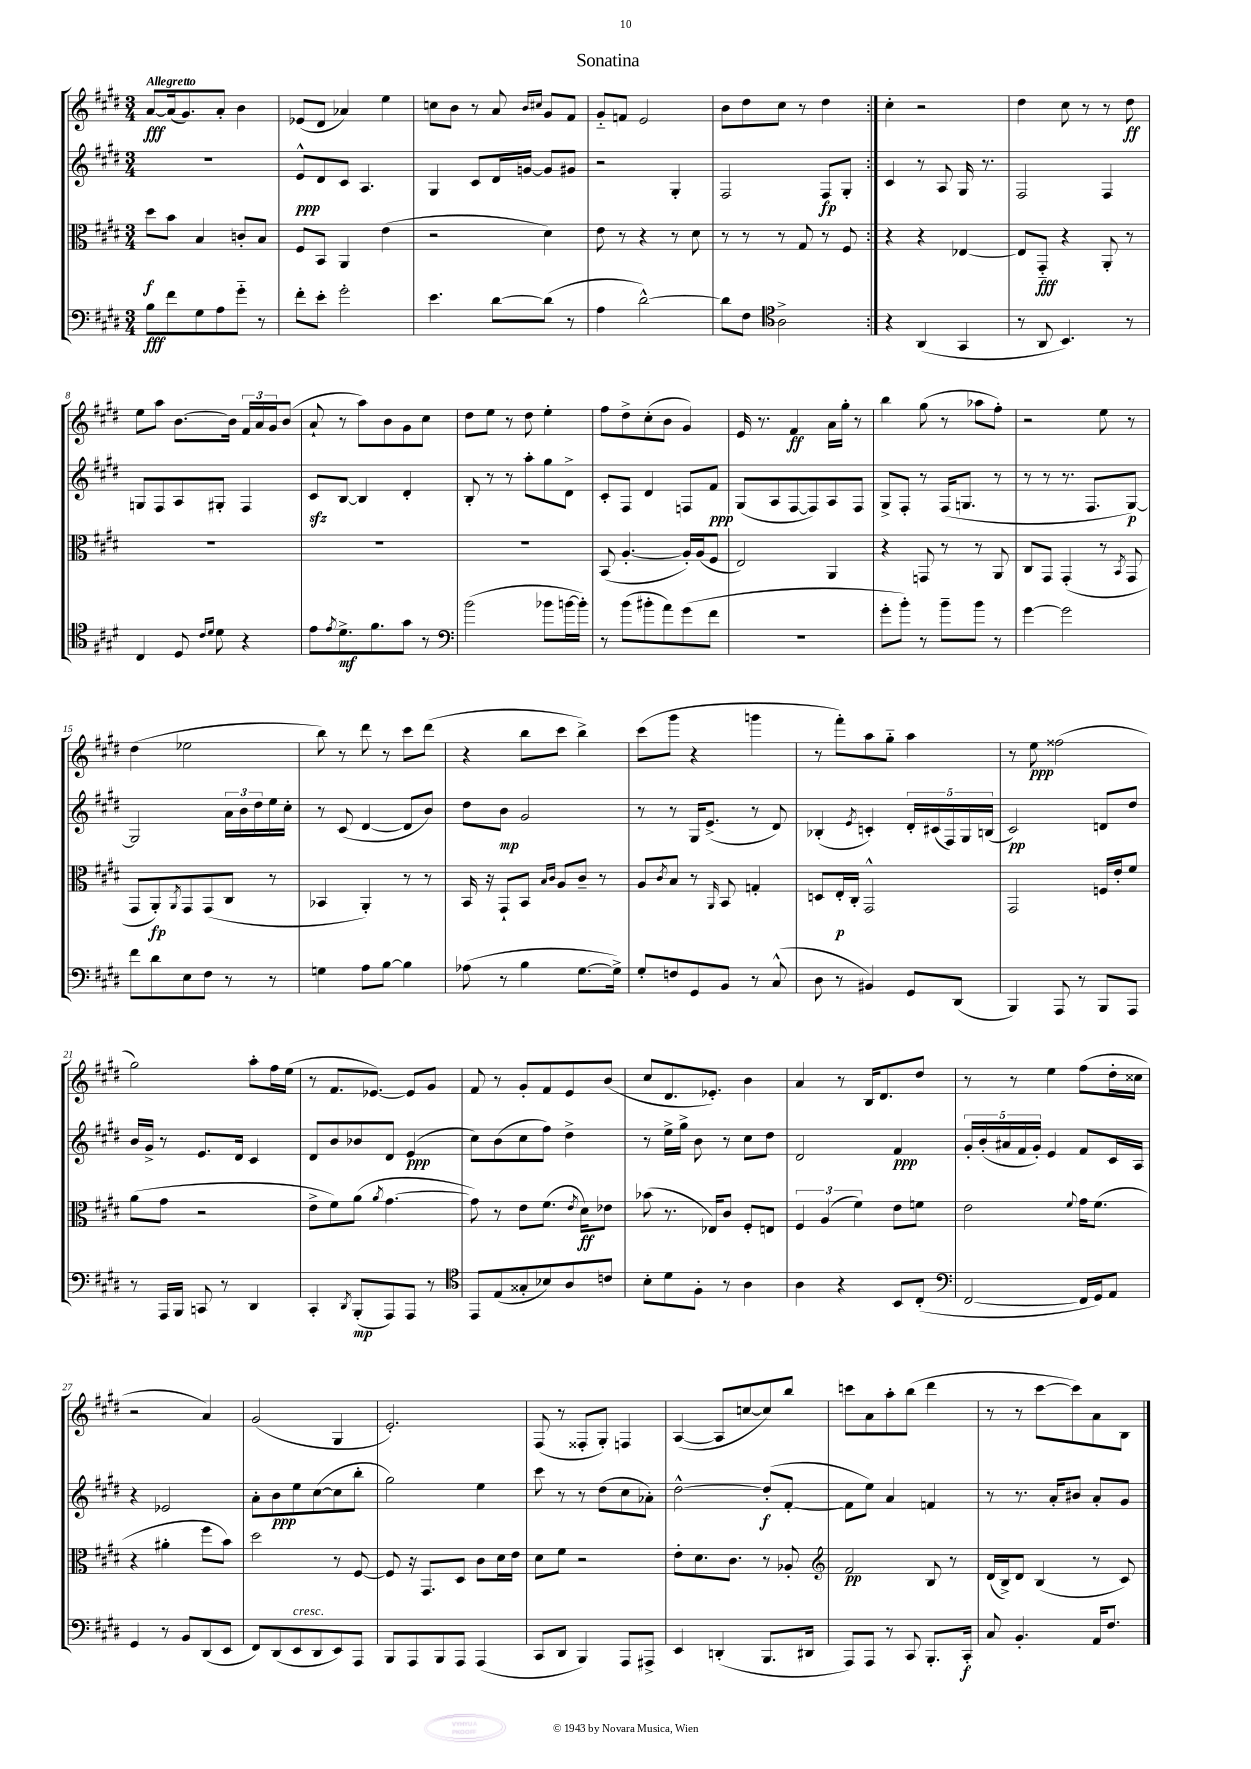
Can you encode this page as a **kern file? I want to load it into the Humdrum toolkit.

**kern	**kern	**kern	**kern
*staff4	*staff3	*staff2	*staff1
*clefF4	*clefC3	*clefG2	*clefG2
*k[f#c#g#d#]	*k[f#c#g#d#]	*k[f#c#g#d#]	*k[f#c#g#d#]
*M3/4	*M3/4	*M3/4	*M3/4
8B	8dd#	2.r	[8a
8f#	8b	.	(16a]
.	.	.	8.g#)
8G#	4B	.	.
8A	.	.	8a'
8g#'~	8c'	.	4b
8r	8B	.	.
=	=	=	=
8f#'	8F#	8e^^	(8e-
8e'	8BB	8d#	8d#
2g#'	4AA	8c#	4a-)
.	.	4.A	.
.	(4e	.	4ee
=	=	=	=
4.e	2r	4G#	8cc
.	.	.	8b
.	.	8c#	8r
[8d#	.	16d#	8a
.	.	[16g	.
.	.	.	16qqb
.	.	.	16qqcc#
(8d#]	4d#)	8g]	8g#
8r	.	8g#	8f#
=	=	=	=
4A	8e	2r	8g#'~
.	8r	.	8f
[2d#^^)	4r	.	2e
.	8r	4G#'	.
.	8d#	.	.
=	=	=	=
8d#]	8r	2F#	8b
8F#	8r	.	8dd#
*clefC4	*	*	*
2A^	8r	.	8cc#
.	8G#	.	8r
.	8r	8F#	4dd#
.	8F#	8G#'	.
=:|!	=:|!	=:|!	=:|!
4r	4r	4c#	4cc#'
(4AA	4r	8r	2r
.	.	8A	.
4GG#	[4E-	16G#	.
.	.	8.r	.
=	=	=	=
8r	8E-]	2F#	4dd#
8AA	8GG#'~	.	.
4.BB)	4r	.	8cc#
.	.	.	8r
.	8AA'	4F#	8r
8r	8r	.	8dd#
=	=	=	=
4C#	2.r	8G	8ee
.	.	8F#	8aa
8D#	.	8A	[8.b
16qqc#	.	.	.
16qqd#	.	.	.
8d#	.	8G#'	.
.	.	.	16b]
4r	.	4F#	24f#
.	.	.	24a
.	.	.	24g#
.	.	.	(8b
=	=	=	=
8e	2.r	8c#	8a`
8qe	.	.	.
8.d#^	.	[8B	8r
.	.	4B]	8aa)
8.f#	.	.	.
.	.	.	8b
8g#	.	4d#'	8g#
8r	.	.	8cc#
=	=	=	=
*clefF4	*	*	*
(2b	2.r	8B'	8dd#
.	.	8r	8ee
.	.	8r	8r
.	.	8aa'	8dd#
8b-	.	8gg#	4ee'
[16b	.	8d#^	.
16b'])	.	.	.
=	=	=	=
8r	(8BB	8c#'	8ff#
(8b	[4.A'	8F#	8dd#^
8b#'	.	4d#	(8cc#'
8a)	.	.	8b
(8g#	16A'])	8F	4g#)
.	(16A	.	.
8f#	8F#	8f#	.
=	=	=	=
2.r	2E)	(8G#	16e
.	.	.	8.r
.	.	8A	.
.	.	[8F#	4f#
.	.	8F#])	.
.	4AA	8A	16a
.	.	.	16gg#'
.	.	8F#	8r
=	=	=	=
8g#'	4r	8G#^	4bb
8b')	.	8F#'	.
8r	8GG	8r	(8gg#
8b~	8r	(16F#	8r
.	.	8.G	.
8b	8r	.	8aa-
8r	8AA	8r	8ff#')
=	=	=	=
[4g#	8C#	8r	2r
.	8GG#	8r	.
2g#]	(4GG#'	8.r	.
.	.	8.F#	.
.	8r	.	8ee
.	8qBB	.	.
.	8GG#	[8G#)	8r
=	=	=	=
8f#	8GG#	2G#]	(4dd#
8d#	8AA')	.	.
.	8qAA	.	.
8E	8GG#	.	2ee-
8F#	(8GG#	.	.
8r	8C#	24a	.
.	.	24b	.
.	.	24dd#	.
8r	8r	16ee	.
.	.	16cc#'	.
=	=	=	=
4G	4BB-	8r	8bb)
.	.	(8c#	8r
8A	4AA')	[4d#	8ddd#
[8B	.	.	8r
4B]	8r	8d#]	8ccc#
.	8r	8b)	(8ddd#
=	=	=	=
(8A-	16BB	8dd#	4r
.	16r	.	.
8r	8GG#`	8b	.
4B	8BB	2g#	8bb
.	16qqB	.	.
.	16qqc#	.	.
.	8A	.	8ccc#
[8.G#	8c#~	.	4bb^)
.	8r	.	.
16G#^])	.	.	.
=	=	=	=
8G#'	8A	8r	(8ccc#
.	8qc#	.	.
8F	8B	8r	8ggg#
8GG#	8r	16G#	4r
.	.	(8.e^	.
.	16qqAA	.	.
8BB	8BB	.	.
8r	4G'	8r	4ggg
(8C#^^	.	8d#)	.
=	=	=	=
8D#	8D	(4B-'	8r
8r	16E'	.	8fff#')
.	16C#'	.	.
.	.	8qe	.
4BB#)	2GG#^^	4c')	8aa
.	.	.	8gg#'~
8GG#	.	20d#'	4aa
.	.	(20c#	.
.	.	20F#)	.
(8DD#	.	.	.
.	.	20G#	.
.	.	(20B	.
=	=	=	=
4BBB)	2GG#	2c#)	8r
.	.	.	8ee
8AAA	.	.	(2ff##
8r	.	.	.
8BBB	16F	8d	.
.	16e'	.	.
8AAA	8f#	8dd#	.
=	=	=	=
8r	(8a	16b	2gg#)
.	.	16g#^	.
16AAA	8g#	8r	.
16BBB	.	.	.
8CC	2r	8.e	.
8r	.	.	.
.	.	16d#	.
4DD#	.	4c#	8aa'
.	.	.	16ff#
.	.	.	(16ee
=	=	=	=
4CC#'	8e^	8d#	8r
.	8f#)	8b	8.f#
8qDD#	.	.	.
(8BBB'	(8a	8b-	.
.	.	.	[8.e-)
.	8qa	.	.
8AAA)	[4.g#	8d#	.
8AAA	.	(4e	8e-]
8r	.	.	8g#
=	=	=	=
*clefC4	*	*	*
8EE	8g#])	8cc#)	8f#
(8E	8r	(8b	8r
8G##'	8e	8cc#	8g#'
8B-)	(8.f#	8ff#)	8f#
8A	.	4dd#^	8e
.	8qe	.	.
.	16d#)	.	.
8c	8e-	.	(8b
=	=	=	=
8B'	(8b-	8r	8cc#
8d#	8.r	16ee^	8.d#
.	.	16gg#^	.
8F#'	.	8b	.
.	16E-)	.	8.e-')
8r	8c#	8r	.
4A	8F#'	8cc#	4b
.	8E	8dd#	.
=	=	=	=
4A	6F#	2d#	4a
.	(6A	.	.
4r	.	.	8r
.	6f#)	.	.
.	.	.	16B
.	.	.	8.d#
8BB	8e	4f#	.
(8C#'	8f	.	8dd#
=	=	=	=
*clefF4	*	*	*
[2FF#	2e	20g#'	8r
.	.	(20b'	.
.	.	20a#	.
.	.	.	8r
.	.	20f#	.
.	.	20g#')	.
.	.	4e	4ee
.	8qqf#	.	.
16FF#]	16g#	8f#	(8ff#
16GG#)	(8.f#	.	.
8AA	.	16c#	16dd#'
.	.	16A	16cc##
=	=	=	=
4GG#	4r	4r	2r
8r	4a#'	2e-	.
8BB	.	.	.
(8DD#	8ff#	.	4a)
8EE	8b)	.	.
=	=	=	=
8FF#)	2dd#	8a'	(2g#
(8DD#	.	8b	.
8EE	.	8ee	.
8DD#	.	([8cc#	.
8EE)	8r	8cc#]	4G#
8AAA	[8F#	8bb'	.
=	=	=	=
8BBB	8F#]	2gg#)	2.e')
8AAA	16r	.	.
.	8.GG#	.	.
8BBB	.	.	.
8AAA	8D#	.	.
(4AAA	8c#	4ee	.
.	16d#	.	.
.	16e	.	.
=	=	=	=
8CC#	8d#	8ccc#	(8F#
8DD#	8f#	8r	8r
4BBB)	2r	8r	8F##'
.	.	(8dd#	8G#')
8AAA	.	8cc#	4F
8AAA#^	.	8a-')	.
=	=	=	=
4EE	8e'	[2dd#^^	([4A
.	8.d#	.	.
(4DD'	.	.	8A]
.	8.c#	.	.
.	.	.	[8cc
8.BBB	8r	(8dd#']	8cc])
.	8A-'	[8f#'	8bb
16DD#	.	.	.
=	=	=	=
*	*clefG2	*	*
8AAA)	2f#	8f#]	8ccc
8AAA	.	8ee)	8a
8r	.	4a	8aa'
8CC#	.	.	(8bb
8.BBB'	8B	4f	4ddd#
.	8r	.	.
16CC#'	.	.	.
=	=	=	=
8C#	(16d#	8r	8r
.	16B^)	.	.
4.BB'	8d#	8.r	8r
.	(4B	.	[8ccc#
.	.	16a'	.
.	.	8b#	8ccc#])
16AA	8r	8a'	8a
8.F#	.	.	.
.	8c#)	8g#	8B
==	==	==	==
*-	*-	*-	*-
